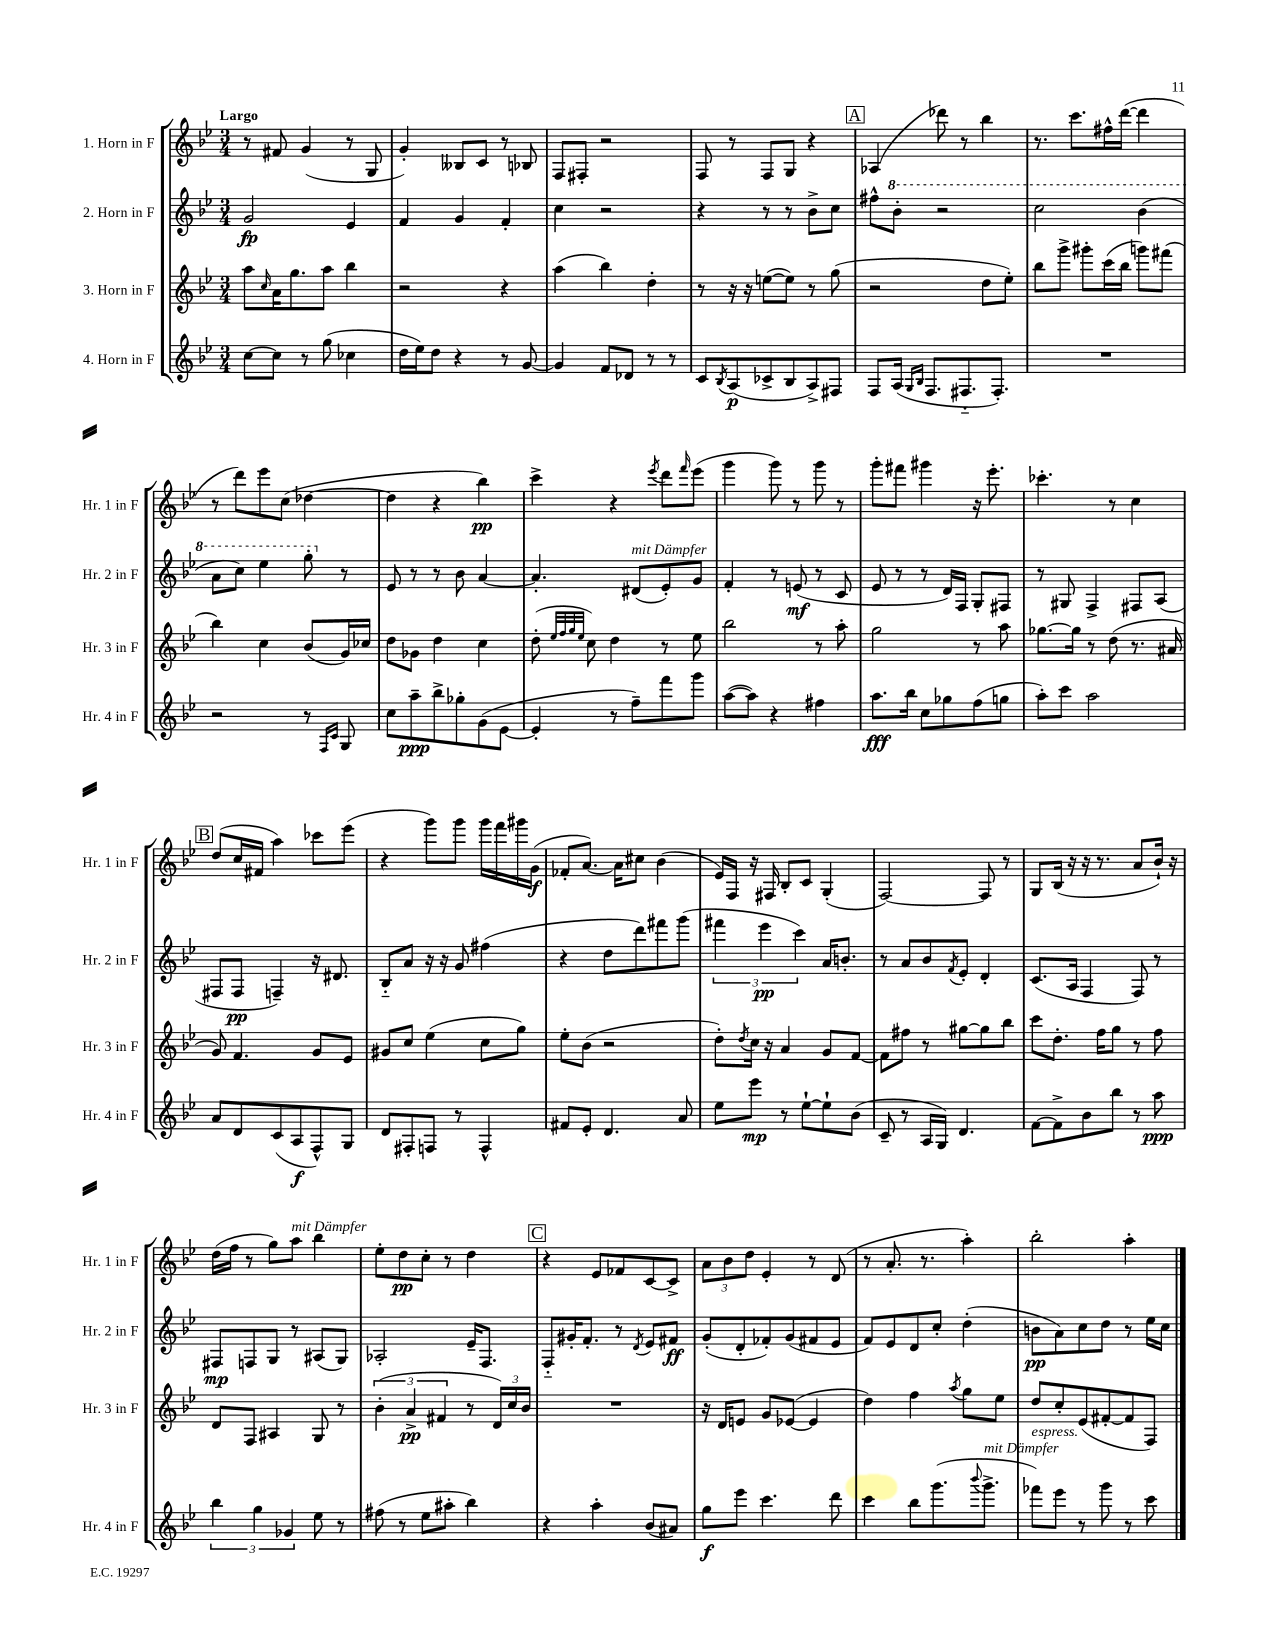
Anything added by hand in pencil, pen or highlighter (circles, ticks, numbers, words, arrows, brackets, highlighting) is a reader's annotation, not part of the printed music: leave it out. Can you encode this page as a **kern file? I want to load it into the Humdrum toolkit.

**kern	**kern	**kern	**kern
*staff4	*staff3	*staff2	*staff1
*clefG2	*clefG2	*clefG2	*clefG2
*k[b-e-]	*k[b-e-]	*k[b-e-]	*k[b-e-]
*M3/4	*M3/4	*M3/4	*M3/4
[8cc	8aa	2g	8r
.	16qqcc	.	.
8cc]	16a	.	8f#
.	8.gg	.	.
8r	.	.	(4g
(8gg	8aa	.	.
4cc-	4bb-	4e-	8r
.	.	.	8G
=	=	=	=
16dd	2r	4f	4g')
16ee-)	.	.	.
8dd	.	.	.
4r	.	4g	8B--
.	.	.	8c
8r	4r	4f'	8r
[8g	.	.	8B-
=	=	=	=
4g]	(4aa	4cc	8F
.	.	.	8F#'
8f	4bb-)	2r	2r
8d-	.	.	.
8r	4dd'	.	.
8r	.	.	.
=	=	=	=
8c	8r	4r	8F
8qB-	.	.	.
(8A	16r	.	8r
.	16r	.	.
8c-^	([8ee	8r	8F
8B-	8ee])	8r	8G
8A^)	8r	8b-^	4r
8F#	(8gg	8cc	.
=	=	=	=
8F	2r	8ff#^^	(4A-
(16A	.	8bb-'	.
16qqG	.	.	.
16qqB-	.	.	.
8.F	.	.	.
.	.	2r	8ddd-)
8.F#'~	.	.	8r
.	8dd	.	4bb-
8.F#')	.	.	.
.	8ee-')	.	.
=	=	=	=
2.r	8bb-	2ccc	8.r
.	8ggg^	.	.
.	.	.	8.ccc
.	8ggg#'	.	.
.	(16ccc	.	16ff#^^
.	16bb-	.	([16ddd
.	8ggg)	(4bb-	4ddd]
.	(8fff#	.	.
=	=	=	=
2r	4bb-)	8aa	8r
.	.	8ccc)	8ddd)
.	4cc	4eee-	8eee-
.	.	.	(8cc
8r	(8b-	8ggg'	[4dd-
16qqF	.	.	.
16qqc	.	.	.
8G	16g)	8r	.
.	16cc-	.	.
=	=	=	=
8cc	8dd	8e-	4dd-]
8aa~	8g-	8r	.
8bb-^	4dd	8r	4r
8gg-'	.	8b-	.
(8g	4cc	[4a	4bb-)
[8e-	.	.	.
=	=	=	=
4e-']	(8dd'	4.a']	4ccc^
.	32qqee-	.	.
.	32qqff	.	.
.	32qqgg	.	.
.	32qqee-	.	.
.	8cc)	.	.
8r	4dd	.	4r
8ff~)	.	(8d#	.
.	.	.	8qeee-
8fff	8r	8e-')	8ddd
.	.	.	16qqfff
8ggg	8ee-	8g	(8eee-
=	=	=	=
([8aa	2bb-	4f'	4ggg
8aa])	.	.	.
4r	.	8r	8ggg)
.	.	(8e	8r
4ff#	8r	8r	8ggg
.	8aa'	8c	8r
=	=	=	=
8.aa	2gg	8e-	8ggg'
.	.	8r	8fff#
16bb-	.	.	.
8cc	.	8r	4ggg#
8gg-	.	16d)	.
.	.	16F	.
(8ff	8r	8G'	16r
.	.	.	8.eee-'
8gg	8aa	8F#	.
=	=	=	=
8aa')	[8.gg-	8r	4.ccc-'
8ccc	.	8G#	.
.	16gg-]	.	.
2aa	8r	4F^	.
.	(8dd	.	8r
.	8.r	8F#	4cc
.	.	(8A	.
.	16a#	.	.
=	=	=	=
8a	8g)	8F#	(8dd
8d	4.f	8F#	16cc
.	.	.	16f#
(8c	.	4F~)	4aa)
8A	.	.	.
8F^^)	8g	16r	8ccc-
.	.	8.d#	.
8G	8e-	.	(8eee-
=	=	=	=
8d	8g#	8B-'~	4r
8F#'	8cc	8a	.
8F	(4ee-	16r	8ggg)
.	.	16r	.
8r	.	8g	8ggg
4F^^	8cc	(4ff#	16ggg
.	.	.	16fff
.	8gg)	.	16ggg#
.	.	.	(16g
=	=	=	=
8f#	8ee-'	4r	8f-'
8e-'	(8b-	.	[8.a)
4.d	2r	8dd	.
.	.	.	16a]
.	.	8ddd)	8cc#
.	.	8fff#	(4b-
8a	.	(8ggg	.
=	=	=	=
8ee-	8dd')	6fff#	16e-)
.	.	.	16F
.	8qdd	.	.
8eee-	16cc	.	16r
.	.	6eee-	.
.	16r	.	16F#
8r	4a	.	8B-'
.	.	6ccc)	.
[8ee-`	.	.	8c
8ee-`]	8g	16a	(4G'
.	.	8.b'	.
(8b-	[8f	.	.
=	=	=	=
8c~	8f]	8r	[2F)
8r	8ff#	8a	.
16A	8r	8b-	.
16G)	.	.	.
.	.	8qf	.
4.d	[8gg#	8e-'	.
.	8gg#]	4d'	8F]
.	8bb-	.	8r
=	=	=	=
[8f	8ccc	(8.c	8G
8f^]	8.dd'	.	(16B-
.	.	16A	16r
8b-	.	4F	16r
.	16ff	.	8.r
8bb-	8gg	.	.
8r	8r	8F)	8a
8aa	8ff	8r	16b-`)
.	.	.	16r
=	=	=	=
6bb-	8d	8F#	(16dd
.	.	.	16ff
.	8F	8F	8r
6gg	.	.	.
.	4A#	8G	8gg)
6g-	.	.	.
.	.	8r	8aa
8ee-	8G	(8A#	4bb-
8r	8r	8G)	.
=	=	=	=
(8ff#	(6b-'	2A-'	8ee-'
8r	.	.	8dd
.	6a^	.	.
8ee-	.	.	8cc'
.	6f#	.	.
8aa#'	.	.	8r
4bb-)	8r	16e-~	4dd
.	.	8.F	.
.	24d)	.	.
.	24cc	.	.
.	24b-	.	.
=	=	=	=
4r	2.r	8F'~	4r
.	.	16g#'	.
.	.	8.f'	.
4aa'	.	.	8e-
.	.	8r	8f-
.	.	8qd	.
(8b-	.	8e-	[8c
8a#)	.	8f#	8c^]
=	=	=	=
8gg	16r	(8g'	12a
.	16d	.	.
.	.	.	12b-
8eee-	8e	8d'	.
.	.	.	12dd
4.ccc	8g	8f-')	4e-'
.	([8e-	(8g	.
.	4e-]	8f#	8r
8ddd	.	8e-	(8d
=	=	=	=
4ccc	4dd)	8f)	8r
.	.	8e-	8.a'
8bb-	4ff	8d	.
.	.	.	8.r
(8.ggg	.	8cc'	.
.	8qaa	.	.
.	8gg	(4dd'	4aa')
8qqbbb-	.	.	.
8.ggg^	.	.	.
.	8ee-	.	.
=	=	=	=
8fff-)	8dd	8b	2bb-'
8eee-	8cc'	8a)	.
8r	(8e-	8cc	.
8ggg	[8f#'	8dd	.
8r	8f#]	8r	4aa'
8ccc	8F)	16ee-	.
.	.	16cc	.
==	==	==	==
*-	*-	*-	*-
